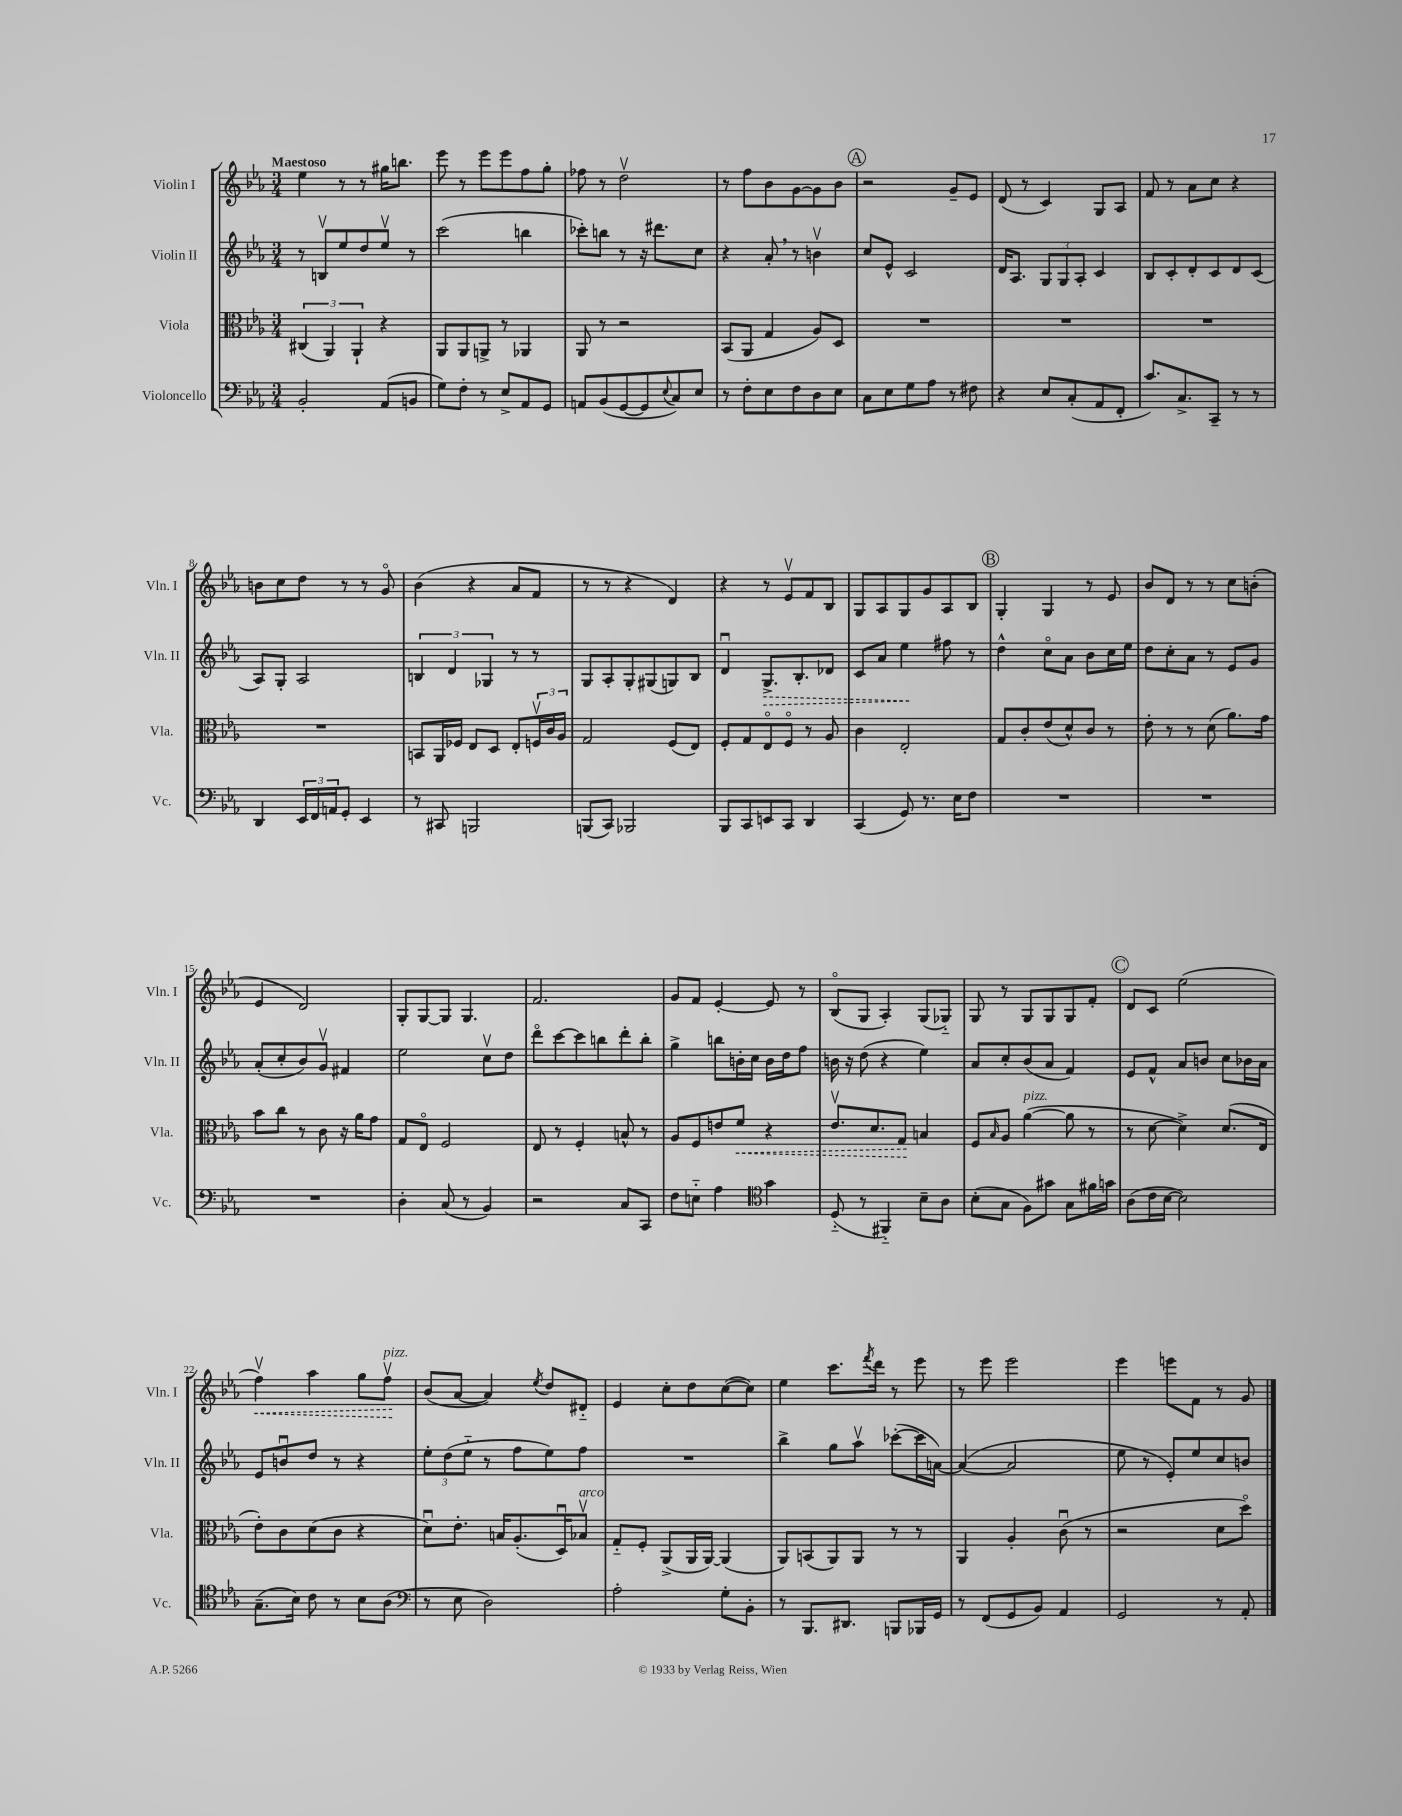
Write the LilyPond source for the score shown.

<<
\new StaffGroup <<
\new Staff = "s0" \with { instrumentName = "Violin I" shortInstrumentName = "Vln. I" } {
    \clef treble \key ees \major \numericTimeSignature \time 3/4 \tempo "Maestoso"
    ees''4 r8 r8 gis''16 b''8. |
    ees'''8 r8 ees'''8 ees'''8 f''8 g''8-. |
    fes''8 r8 d''2\upbow |
    r8 f''8 bes'8 g'8~ g'8 bes'8 |
    \mark \markup { \circle "A" } r2 g'8-- ees'8 |
    d'8( r8 c'4) g8 aes8 |
    f'8 r8 aes'8 c''8 r4 |
    b'8 c''8 d''8 r8 r8 g'8\flageolet |
    bes'4( r4 aes'8 f'8 |
    r8 r8 r4 d'4) |
    r4 r8 ees'8\upbow f'8 bes8 |
    g8 aes8 g8 g'8 aes8 bes8 |
    \mark \markup { \circle "B" } g4-. g4 r8 ees'8 |
    bes'8 d'8 r8 r8 c''8 b'8-.( |
    ees'4 d'2) |
    g8-. g8~ g8 g4. |
    f'2. |
    g'8 f'8 ees'4~-. ees'8 r8 |
    bes8\flageolet( g8 aes4-.) g8( ges8-_) |
    g8 r8 g8 g8 g8 f'8-. |
    \mark \markup { \circle "C" } d'8 c'8 ees''2( |
    \once \override Hairpin.style = #'dashed-line f''4\upbow\<) aes''4 g''8 f''8\upbow\!^\markup { \italic "pizz." } |
    bes'8( aes'8~ aes'4) \acciaccatura { ees''8 } d''8 dis'8-_ |
    ees'4 c''8-. d''8 c''8~( c''8) |
    ees''4 c'''8. \acciaccatura { f'''8 } d'''16 r8 ees'''8 |
    r8 ees'''8 ees'''2 |
    ees'''4 e'''8 f'8 r8 g'8 \bar "|." |
}
\new Staff = "s1" \with { instrumentName = "Violin II" shortInstrumentName = "Vln. II" } {
    \clef treble \key ees \major \numericTimeSignature \time 3/4
    r8 b8\upbow ees''8 d''8 ees''8\upbow r8 |
    c'''2( b''4 |
    ces'''8-.) b''8 r8 r16 dis'''8. c''8 |
    r4 aes'8-. \breathe r8 b'4\upbow |
    \mark \markup { \circle "A" } c''8 ees'8-^ c'2 |
    d'16 aes8. \tuplet 3/2 { g8 g8 aes8-. } c'4 |
    bes8 c'8-. d'8-. c'8 d'8 c'8( |
    aes8) g8-. aes2 |
    \tuplet 3/2 { b4 d'4 ges4 } r8 r8 |
    g8 aes8-. g8-. gis8( g8) bes8 |
    d'4\downbow \once \override Hairpin.style = #'dashed-line g8.->\> bes8.-. des'8 |
    c'8 aes'8 ees''4\! fis''8 r8 |
    \mark \markup { \circle "B" } d''4-^ c''8\flageolet aes'8 bes'8 c''16 ees''16 |
    d''8 c''8-. aes'8 r8 ees'8 g'8 |
    aes'8-.( c''8-. bes'8) g'8\upbow fis'4 |
    ees''2 c''8\upbow d''8 |
    d'''8\flageolet c'''8~ c'''8 b''8 d'''8-. b''8-. |
    g''4-> b''8 b'16-. c''16 b'16 d''16 f''8 |
    b'16 r16 d''8( r4 ees''4) |
    aes'8 c''8-. bes'8( aes'8 f'4) |
    \mark \markup { \circle "C" } ees'8 f'8-^ aes'8 b'8 c''8 bes'16 aes'16 |
    ees'8 b'8\downbow d''8 r8 r4 |
    \tuplet 3/2 { ees''8-. d''8( ees''8-_ } r8 f''8 ees''8) f''8 |
    R2. |
    bes''4-> g''8 aes''8\upbow ces'''8~-.( ces'''16 a'16~) |
    a'4~( a'2 |
    ees''8 r8 ees'8-.) ees''8 c''8 b'8 \bar "|." |
}
\new Staff = "s2" \with { instrumentName = "Viola" shortInstrumentName = "Vla." } {
    \clef alto \key ees \major \numericTimeSignature \time 3/4
    \tuplet 3/2 { cis4( aes,4) aes,4-! } r4 |
    aes,8 aes,8 a,8-> r8 aes,4 |
    aes,8 r8 r2 |
    bes,8( aes,8 g4 aes8) d8 |
    \mark \markup { \circle "A" } R2. |
    R2. |
    R2. |
    R2. |
    b,8 aes,16 fes16 ees8 d8 ees8-. \tuplet 3/2 { f16\upbow c'16 aes16 } |
    g2 f8( ees8) |
    f8-. g8 ees8\flageolet f8\flageolet r8 aes8 |
    c'4 ees2-. |
    \mark \markup { \circle "B" } g8 c'8-. ees'8( d'8-^) c'8 r8 |
    ees'8-. r8 r8 d'8( aes'8.) g'16 |
    bes'8 c''8 r8 c'8 r16 aes'16 g'8 |
    g8 ees8\flageolet f2 |
    ees8 r8 f4-. b8-^ r8 |
    aes8 f8 e'8 \once \override Hairpin.style = #'dashed-line f'8\< r4 |
    ees'8.\upbow d'8. g8\! b4 |
    f8 \grace { bes16 } aes8 aes'4~^\markup { \italic "pizz." }( aes'8 r8 |
    \mark \markup { \circle "C" } r8 d'8~ d'4->) d'8.( ees16 |
    ees'8-.) c'8 d'8( c'8 r4 |
    d'8\downbow) ees'8.-. b16 aes8.-.( d16\downbow) bes8\upbow^\markup { \italic "arco" } |
    g8-_ f8-. aes,8->( aes,16 aes,16~) aes,4( |
    aes,8) b,8( aes,8) aes,8 r8 r8 |
    aes,4 aes4-. c'8\downbow( r8 |
    r2 d'8 d''8\flageolet) \bar "|." |
}
\new Staff = "s3" \with { instrumentName = "Violoncello" shortInstrumentName = "Vc." } {
    \clef bass \key ees \major \numericTimeSignature \time 3/4
    bes,2-. aes,8( b,8 |
    g8) f8-. r8 ees8-> aes,8 g,8 |
    a,8 bes,8( g,8~ g,8 \appoggiatura { ees8 } c8) ees8 |
    r8 f8-. ees8 f8 d8 ees8 |
    \mark \markup { \circle "A" } c8 ees8 g8 aes8 r8 fis8 |
    r4 ees8 c8-.( aes,8 f,8-. |
    c'8.) c8.-> c,8-- r8 r8 |
    d,4 \tuplet 3/2 { ees,16 f,16 a,16 } g,8-. ees,4 |
    r8 cis,8 b,,2 |
    b,,8( c,8) bes,,2 |
    bes,,8 c,8 e,8 c,8 d,4 |
    c,4( g,8) r8. ees16 f8 |
    \mark \markup { \circle "B" } R2. |
    R2. |
    R2. |
    d4-. c8( r8 bes,4) |
    r2 c8 c,8 |
    f8 e8-_ aes4 \clef tenor g'4 |
    d8-_( r8 fis,4-_) bes8-- aes8 |
    bes8-.( g8 f8) gis'8 g8 fis'16 g'16 |
    \mark \markup { \circle "C" } aes8( c'16 bes16~ bes2) |
    g8.--( bes16) c'8 r8 bes8 aes8( |
    \clef bass r8 ees8 d2) |
    aes2-. g8-. bes,8-. |
    r8 bes,,8. dis,8. b,,8 bes,,16 g,16 |
    r8 f,8( g,8 bes,8) aes,4 |
    g,2 r8 aes,8-. \bar "|." |
}
>>
>>
